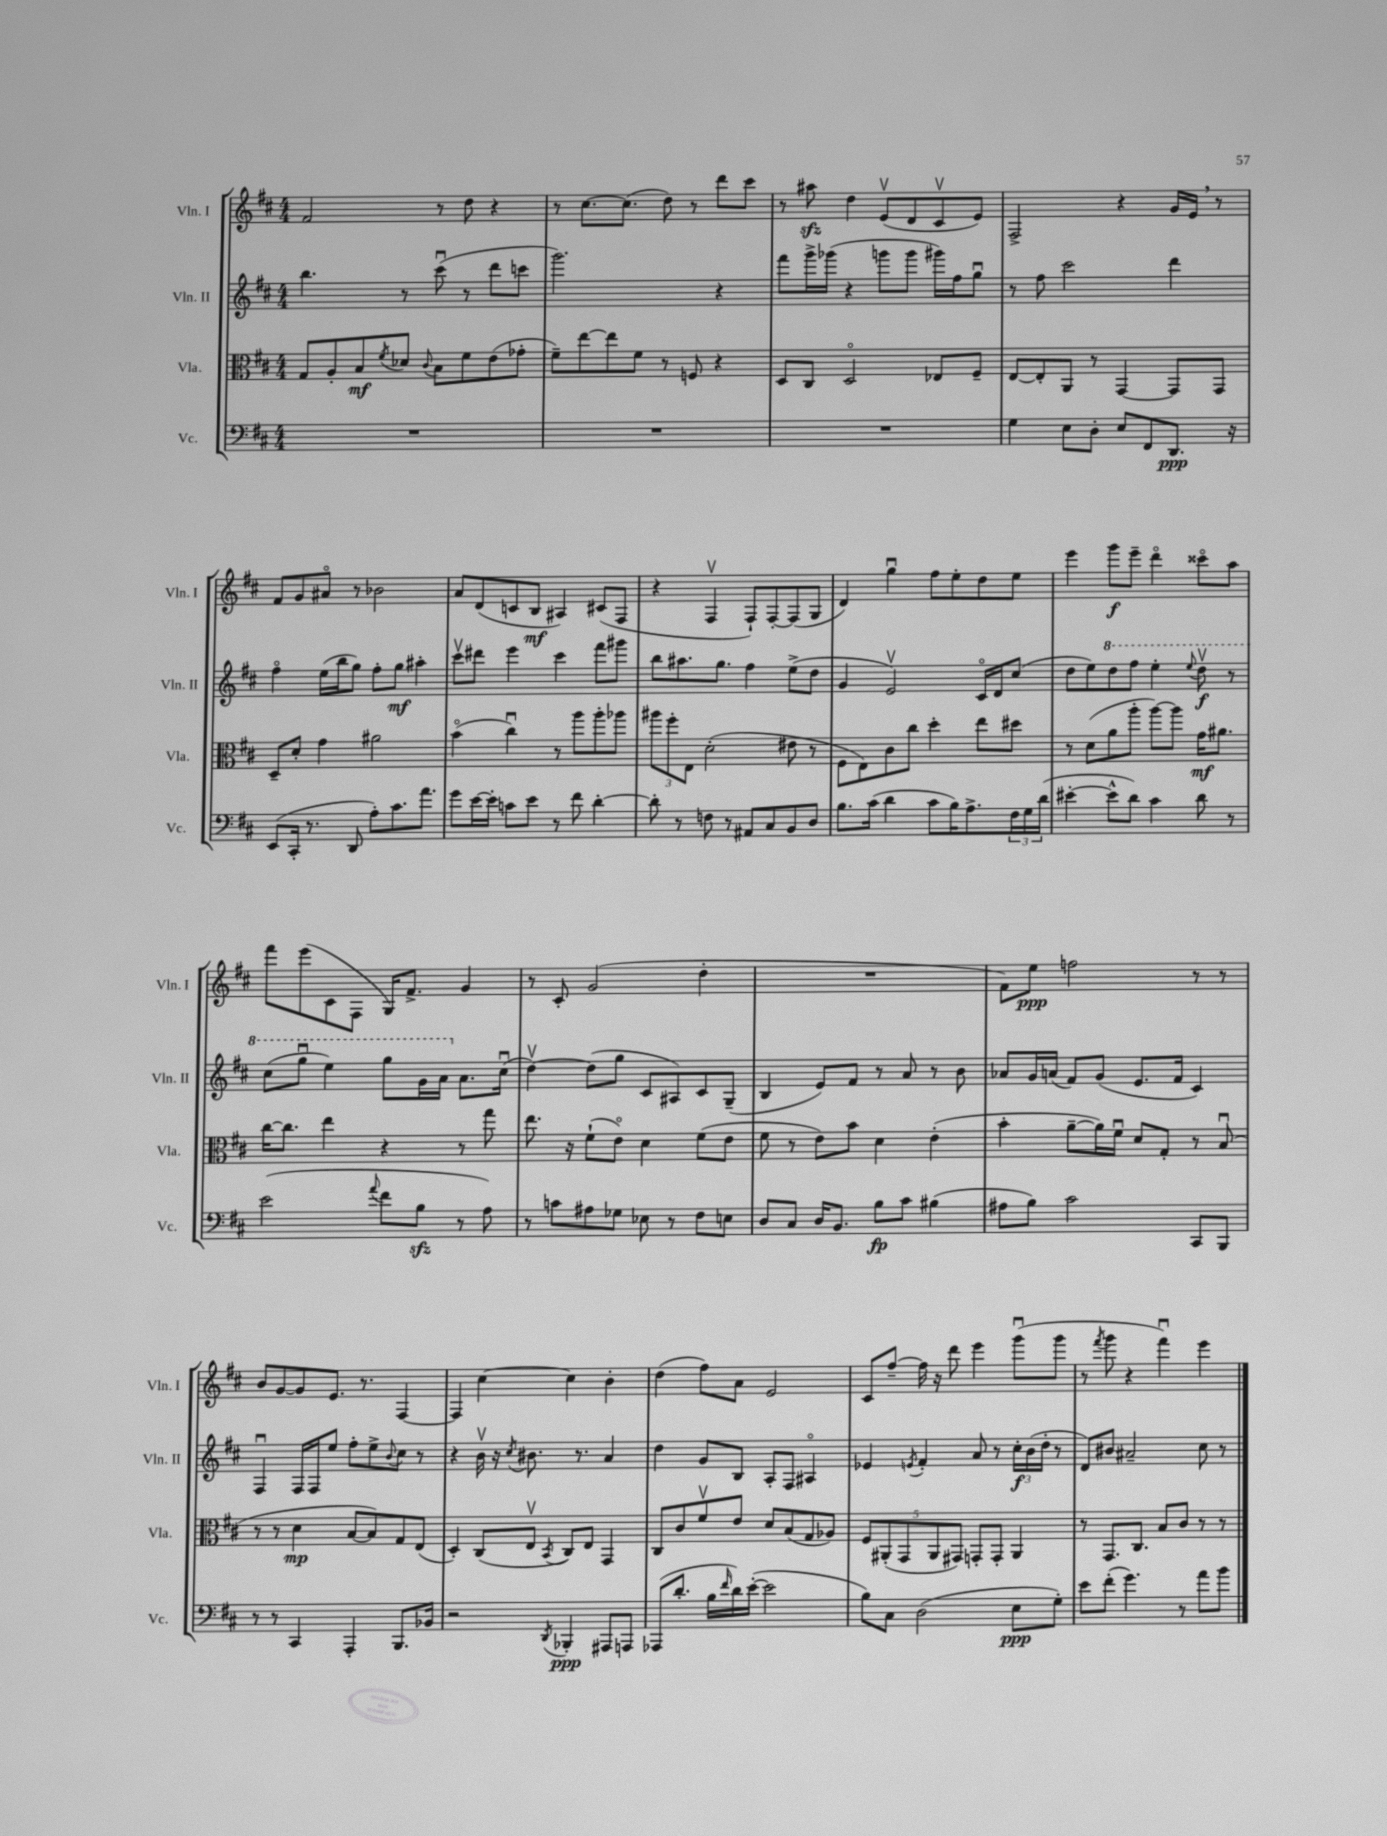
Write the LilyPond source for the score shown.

<<
\new StaffGroup <<
\new Staff = "s0" \with { instrumentName = "Vln. I" shortInstrumentName = "Vln. I" } {
    \clef treble \key d \major \numericTimeSignature \time 4/4
    fis'2 r8 d''8 r4 |
    r8 cis''8.~ cis''8.( d''8) r8 d'''8 cis'''8 |
    r8 ais''8\sfz d''4 e'8\upbow( d'8 cis'8\upbow e'8) |
    fis2-> r4 g'16 e'16 \breathe r8 |
    fis'8 g'8 ais'8\flageolet r8 bes'2 |
    a'8 d'8( c'8 b8\mf ais4) cis'8( fis8 |
    r4 fis4\upbow fis8-!) fis8~-. fis8( g8 |
    d'4) g''4\downbow fis''8 e''8-. d''8 e''8 |
    e'''4 g'''8\f e'''8-- d'''4\flageolet cisis'''8\flageolet a''8 |
    fis'''8 e'''8( cis'8 fis8 g16) fis'8.-> g'4 |
    r8 cis'8-. g'2( d''4-. |
    R1 |
    fis'8) e''8\ppp f''2 r8 r8 |
    b'8 g'8~ g'8 e'8. r8. fis4~ |
    fis4 cis''4~ cis''4 b'4-. |
    d''4( fis''8) a'8 e'2 |
    cis'8 fis''8~-- fis''16 r16 d'''8 e'''4 g'''8\downbow( g'''8 |
    r8 \acciaccatura { fis'''8 } g'''8 r4 fis'''4\downbow) e'''4 \bar "|." |
}
\new Staff = "s1" \with { instrumentName = "Vln. II" shortInstrumentName = "Vln. II" } {
    \clef treble \key d \major \numericTimeSignature \time 4/4
    b''4. r8 cis'''8\downbow( r8 d'''8 c'''8 |
    g'''2.) r4 |
    fis'''8 g'''16-> ges'''16( r4 g'''8 g'''8 gis'''16) fis''16 g''8\downbow |
    r8 fis''8 cis'''2 d'''4 |
    fis''4\flageolet e''16( b''16 g''8) fis''8-. g''8\mf ais''4-. |
    cis'''8\upbow dis'''8 e'''4 cis'''4 fis'''8 gis'''8 |
    b''8 ais''8. g''8. fis''4 e''8->( d''8 |
    g'4 e'2\upbow) cis'16\flageolet d'16 cis''8( |
    d''8 e''8) \ottava #1 d'''8 fis'''8 e'''4-. \appoggiatura { e'''8 } d'''8\upbow\f r8 |
    cis'''8( g'''8\downbow e'''4) g'''8 g''16 a''16 \ottava #0 a'8. cis''16\downbow( |
    d''4~\upbow) d''8( g''8 cis'8 ais8) cis'8 g8--( |
    b4 e'8) fis'8 r8 a'8 r8 b'8 |
    aes'8 g'16 a'16( fis'8) g'8( e'8. fis'16 cis'4) |
    fis4\downbow fis16 fis16 e''8 fis''8-. e''8-> \appoggiatura { b'8 } cis''8 r8 |
    r4 b'16\upbow r16 \acciaccatura { cis''8 } bis'8. r8. a'4 |
    d''4 g'8 b8 a8-. fis8 ais4\flageolet |
    ees'4 \acciaccatura { e'8 } fis'4-. a'8 r8 \tuplet 3/2 { cis''16-.\f b'16( d''16-. } r8 |
    d'8) bis'8 ais'2-- cis''8 r8 \bar "|." |
}
\new Staff = "s2" \with { instrumentName = "Vla." shortInstrumentName = "Vla." } {
    \clef alto \key d \major \numericTimeSignature \time 4/4
    g8 a8-. b8\mf \acciaccatura { fis'8 } des'8 \appoggiatura { cis'8 } b8 fis'8 e'8( ges'8-. |
    fis'8--) e''8~ e''8 fis'8 r8 f8 r4 |
    d8 cis8 d2\flageolet ees8 fis8-- |
    e8~ e8-. a,8 r8 g,4~ g,8 g,8 |
    d8-- d'8-. g'4 ais'2 |
    b'4\flageolet( cis''4\downbow) r8 a''8 a''8-. aes''8 |
    \tuplet 3/2 { ais''8 fis''8-. e8 } d'2-.( eis'8 r8 |
    fis8 e8) cis'8 cis''8 d''4-. e''8 dis''8 |
    r8 d'8( a'8 a''8-. a''8~) a''8 g'16\mf ais'8. |
    cis''16~ cis''8. e''4 r4 r8 g''8 |
    e''8. r16 fis'8-!( e'8\flageolet) d'4 fis'8( e'8 |
    fis'8 r8 e'8) b'8 d'4 e'4-.( |
    b'4-. a'8~-- a'16) fis'16\downbow d'8 g8-. r8 b8\downbow( |
    r8 r8 d'4\mp b8~ b8) g8 e8( |
    d4-.) cis8( e8\upbow \acciaccatura { b,8 } cis8) e8 g,4 |
    cis8 cis'8 fis'8\upbow e'8 d'8 b8( g8 aes8) |
    \tuplet 5/4 { fis8 ais,8-.( g,8 ais,8 gis,8) } g,8-. g,8-. ais,4 |
    r8 g,8. cis8. b8 cis'8 r8 r8 \bar "|." |
}
\new Staff = "s3" \with { instrumentName = "Vc." shortInstrumentName = "Vc." } {
    \clef bass \key d \major \numericTimeSignature \time 4/4
    R1 |
    R1 |
    R1 |
    g4 e8 d8-. e8 fis,8 d,8.\ppp r16 |
    e,8( cis,16-. r8. d,8 a8-.) cis'8. a'8. |
    g'8 e'16~ e'16-. c'8 e'8 r8 fis'8 d'4~-. |
    d'8-. r8 f8 r8 ais,8 cis8 b,8 d8 |
    b8. cis'16( d'4 cis'8 b16) a8.-> \tuplet 3/2 { fis16 g16 d'16( } |
    eis'4~-. eis'8-^ d'8) cis'4 d'8 r8 |
    e'2( \appoggiatura { a'8 } fis'8 b8\sfz r8 a8) |
    r8 c'8 ais8 ges8 ees8 r8 fis8 e8 |
    d8 cis8 d16 b,8. b8\fp cis'8 bis4( |
    ais8 b8) cis'2 cis,8 b,,8 |
    r8 r8 cis,4 a,,4-. b,,8. bes,16 |
    r2 \acciaccatura { d,8 } bes,,4-.\ppp ais,,8 a,,8 |
    aes,,8( d'8.-. b16 \grace { fis'16 } d'16) e'16~-.( e'2 |
    b8) cis8 d2( e8\ppp g8-.) |
    e'8 fis'8-.( g'4.) r8 a'8 b'8 \bar "|." |
}
>>
>>
\layout { \context { \Score \remove "Bar_number_engraver" } }
